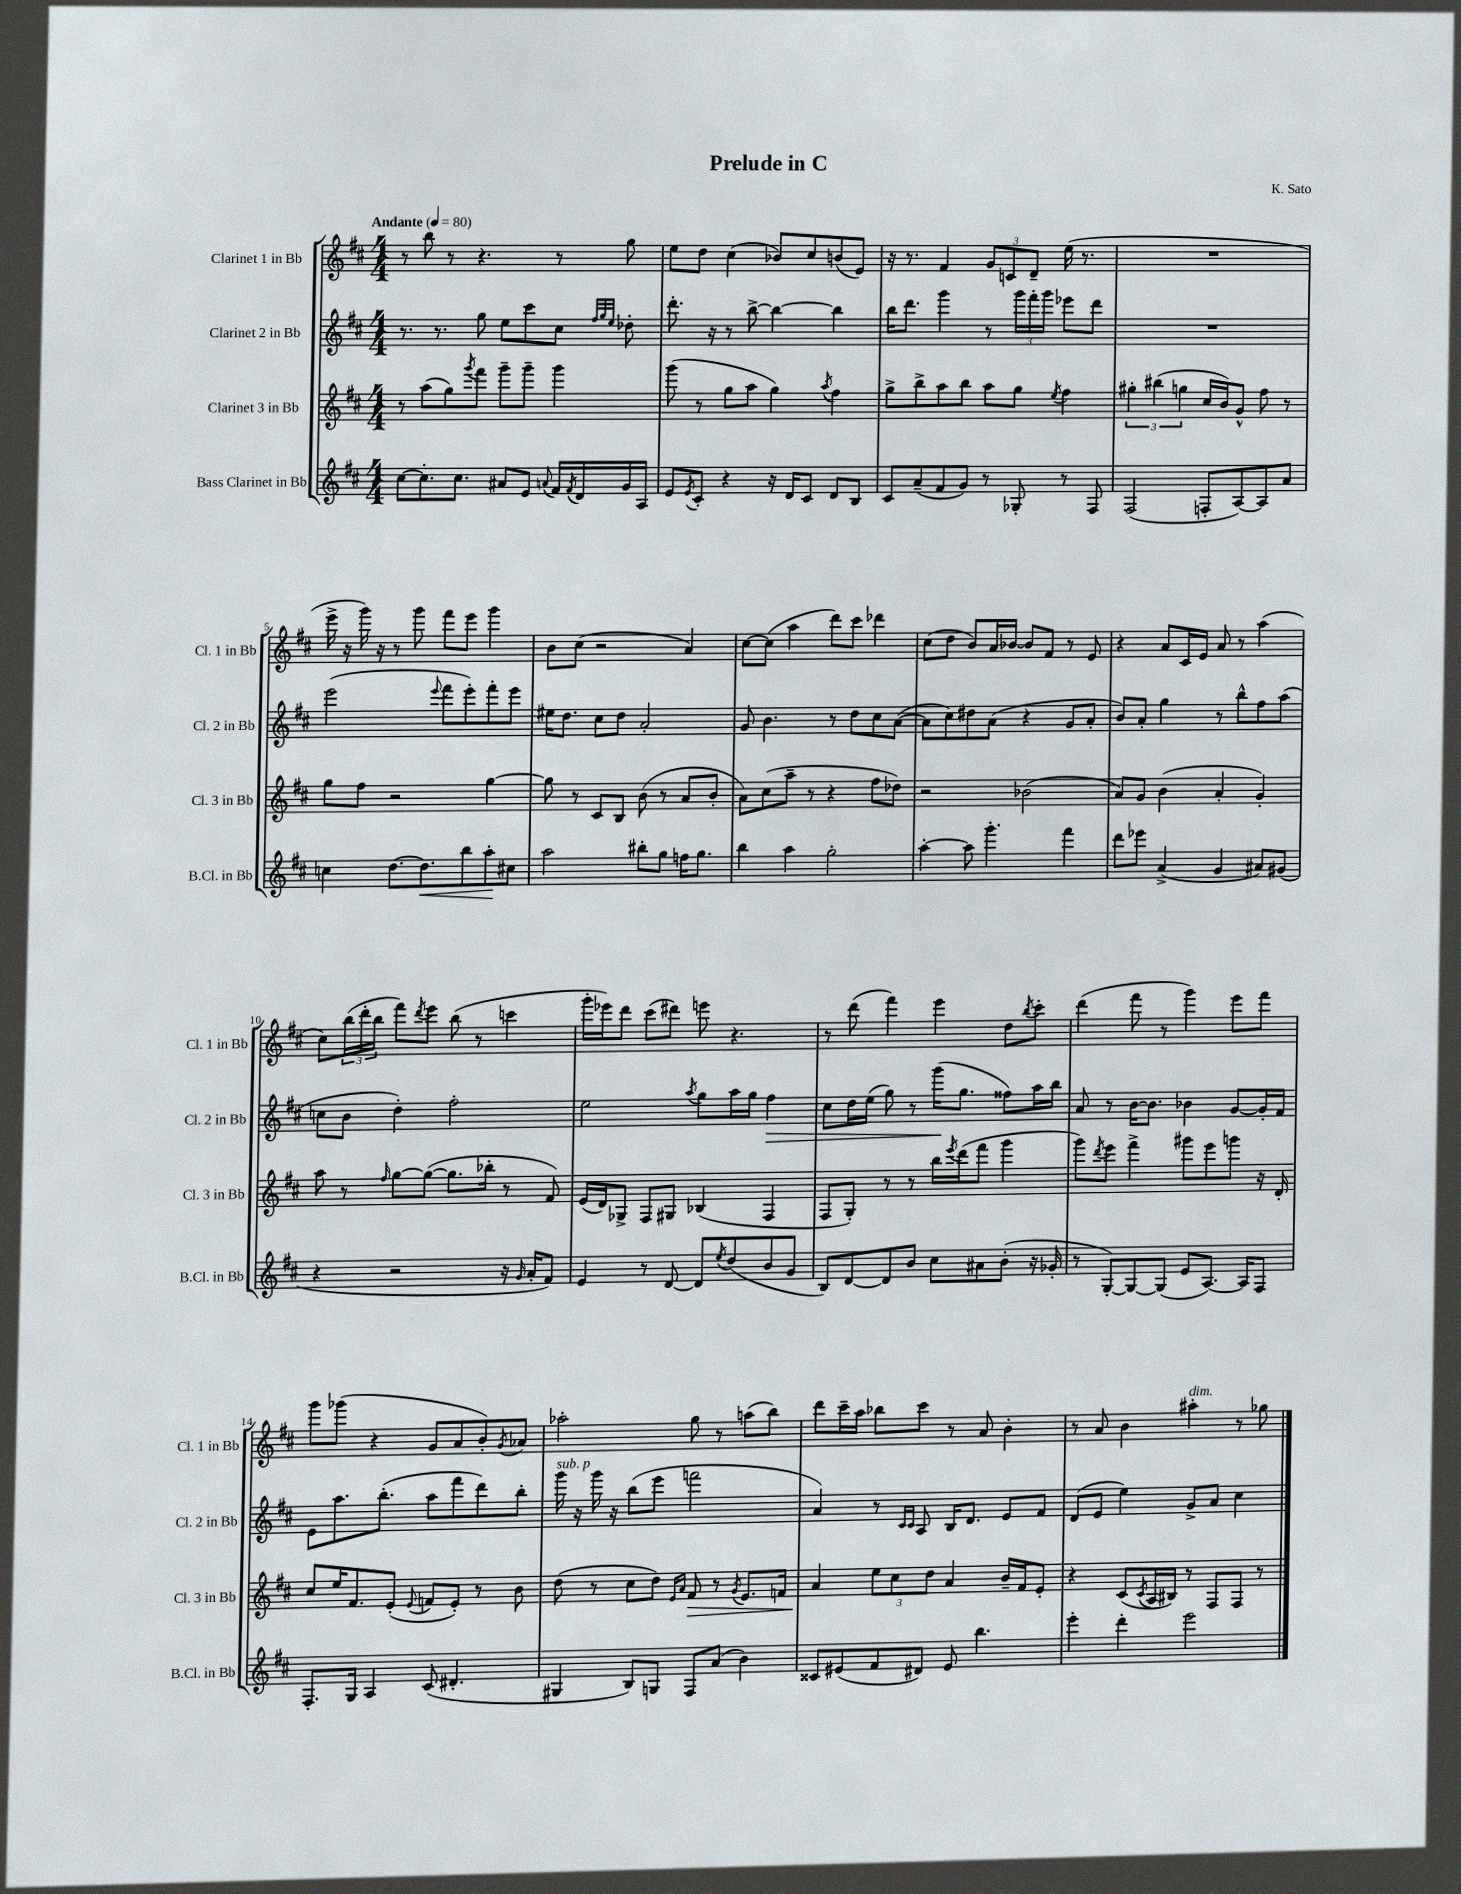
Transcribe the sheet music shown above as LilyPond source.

\header { title = "Prelude in C" composer = "K. Sato" }
<<
\new StaffGroup <<
\new Staff = "s0" \with { instrumentName = "Clarinet 1 in Bb" shortInstrumentName = "Cl. 1 in Bb" } {
    \clef treble \key d \major \numericTimeSignature \time 4/4 \tempo "Andante" 4 = 80
    r8 b''8 r8 r4. r8 g''8 |
    e''8 d''8 cis''4( bes'8) cis''8 b'8( e'8) |
    r16 r8. fis'4 \tuplet 3/2 { g'8 c'8 d'8-- } e''16( r8. |
    R1 |
    e'''16-> r16 g'''16) r16 r8 g'''8 fis'''8 e'''8 g'''4 |
    b'8 cis''8( r2 a'4) |
    cis''8~ cis''8( a''4 d'''8) cis'''8 des'''4 |
    cis''8( d''8 b'8) a'16 bes'16~ bes'8 fis'8 r8 e'8 |
    r4 a'8 cis'16 e'16 a'8 r8 a''4( |
    cis''8) \tuplet 3/2 { b''16( d'''16-. b''16 } fis'''8) \acciaccatura { d'''8 } e'''8 b''8( r8 c'''4 |
    g'''16-. ees'''16) d'''8 cis'''8( dis'''8) e'''8 r4. |
    r8 d'''8( fis'''4) e'''4 d''8 \acciaccatura { b''8 } cis'''8-. |
    d'''4( fis'''8 r8 g'''4) e'''8 fis'''8 |
    g'''8 ges'''8( r4 g'8 a'8 b'8-.) \acciaccatura { g'8 } aes'8 |
    aes''2-. g''8 r8 a''8( b''8) |
    d'''8 cis'''16-- a''16 bes''8 cis'''8 r8 a'8 b'4-. |
    r8 a'8 b'4 ais''4-.^\markup { \italic "dim." } r8 ges''8 \bar "|." |
}
\new Staff = "s1" \with { instrumentName = "Clarinet 2 in Bb" shortInstrumentName = "Cl. 2 in Bb" } {
    \clef treble \key d \major \numericTimeSignature \time 4/4
    r8. r8. g''8 e''8 cis'''8 cis''8 \grace { fis''32 g''32 e''32 } des''8-. |
    d'''8.-. r16 r8 b''8~-> b''4~ b''4 |
    b''16 d'''8. g'''4 r8 \tuplet 3/2 { g'''16 fis'''16-. g'''16 } ees'''8 d'''8 |
    R1 |
    e'''2( \appoggiatura { e'''8 } fis'''8 e'''8-.) fis'''8-. e'''8 |
    eis''16 d''8. cis''8 d''8 a'2-. |
    g'8 b'4. r8 d''8 cis''8 a'8~( |
    a'8 cis''8) dis''8 a'8( r4 g'8 a'8-. |
    b'8) a'8-. g''4 r8 b''8-^ fis''8 a''8( |
    c''8 b'8 d''4-.) fis''2-. |
    e''2 \acciaccatura { a''8 } g''8 a''16 g''16 fis''4\> |
    cis''8 d''16 e''16( g''8) r8 g'''16\!( g''8. fisis''8) a''16 b''16 |
    a'8 r8 b'16~ b'8. bes'4 g'8~ g'16-. fis'16 |
    e'8 a''8. b''8.-.( a''8 fis'''8 d'''8) b''8-. |
    g'''16^\markup { \italic "sub. p" } r16 g'''16 r16 b''8( e'''8 f'''2 |
    a'4) r8 \grace { cis'16 cis'16 } a8 b16 d'8. e'8 fis'8 |
    d'8( e'8 e''4) g'8-> a'8 cis''4 \bar "|." |
}
\new Staff = "s2" \with { instrumentName = "Clarinet 3 in Bb" shortInstrumentName = "Cl. 3 in Bb" } {
    \clef treble \key d \major \numericTimeSignature \time 4/4
    r8 a''8( g''8) \acciaccatura { g'''8 } fis'''8 g'''8-- g'''8-- g'''4 |
    g'''8( r8 g''8 a''8 g''4) \acciaccatura { a''8 } fis''4 |
    g''8-> b''8-> a''8 b''8 a''8 g''8 \acciaccatura { e''8 } fis''4 |
    \tuplet 3/2 { gis''4-. bis''4( g''4 } cis''16 b'16) g'8-^ fis''8 r8 |
    g''8 fis''8 r2 g''4~ |
    g''8 r8 cis'8 b8 b'8( r8 a'8 b'8-. |
    a'8) cis''8( a''8-- r8 r4 fis''8 des''8) |
    r2 bes'2( |
    a'8) g'8 b'4( a'4-. g'4-.) |
    a''8 r8 \grace { fis''16 } g''8~ g''8~( g''8. bes''16-. r8 fis'8) |
    e'16( d'16) ges8-> fis8 gis8 bes4( fis4 |
    fis8 g8-.) r8 r8 b''16 \acciaccatura { e'''8 } d'''16( fis'''8 g'''4 |
    g'''8) \acciaccatura { d'''8 } e'''8 fis'''4-> gis'''8 e'''8 g'''8 r16 d'16-. |
    cis''8 e''16 fis'8. e'8-.( \appoggiatura { e'8 } f'8 e'8-.) r8 b'8 |
    d''8( r8 cis''8 d''8) \grace { e'16 a'16 } fis'8\> r8 \acciaccatura { g'8 } e'8. f'16 |
    a'4\! \tuplet 3/2 { e''8 cis''8 d''8 } a'4 b'16-- fis'16 e'8-. |
    r4 cis'8( \acciaccatura { cis'8 } a16 bis16) r8 fis8 fis8 r8 \bar "|." |
}
\new Staff = "s3" \with { instrumentName = "Bass Clarinet in Bb" shortInstrumentName = "B.Cl. in Bb" } {
    \clef treble \key d \major \numericTimeSignature \time 4/4
    cis''8~ cis''8.-. cis''8. ais'8 e'8 \appoggiatura { a'8 } fis'16 \acciaccatura { fis'8 } d'16 g'16 a16 |
    e'8 \acciaccatura { e'8 } cis'8-. r4 r16 d'16 cis'8 d'8 b8 |
    cis'8 a'8--( fis'8 g'8) r8 ges8-. r8 fis8 |
    fis2( f8-. a8~) a8 a'8 |
    c''4 d''8.~ d''8.\< b''8 a''8-.\! cis''8 |
    a''2 bis''8-. g''8 f''16 g''8. |
    b''4 a''4 g''2-. |
    a''4~-. a''8 g'''4.-. fis'''4 |
    d'''8 ees'''8 a'4->( g'4 ais'8) gis'8( |
    r4 r2 r16 \grace { g'16 } a'16-. fis'8) |
    e'4 r8 d'8~ d'8 \acciaccatura { e''8 } d''8( b'8 g'8 |
    b8) d'8~ d'8 b'8 cis''8 ais'8 b'8-.( r16 ges'16-. |
    r8 g8~-.) g8~ g8( e'8 a8.~) a16 fis8 |
    fis8.-. g16 a4 cis'8( dis'4.-. |
    gis4 b8) g8 fis8 a'8( b'4) |
    cisis'8 eis'8( fis'8 dis'8) eis'8 b''4. |
    e'''4-. d'''4-. e'''2 \bar "|." |
}
>>
>>
